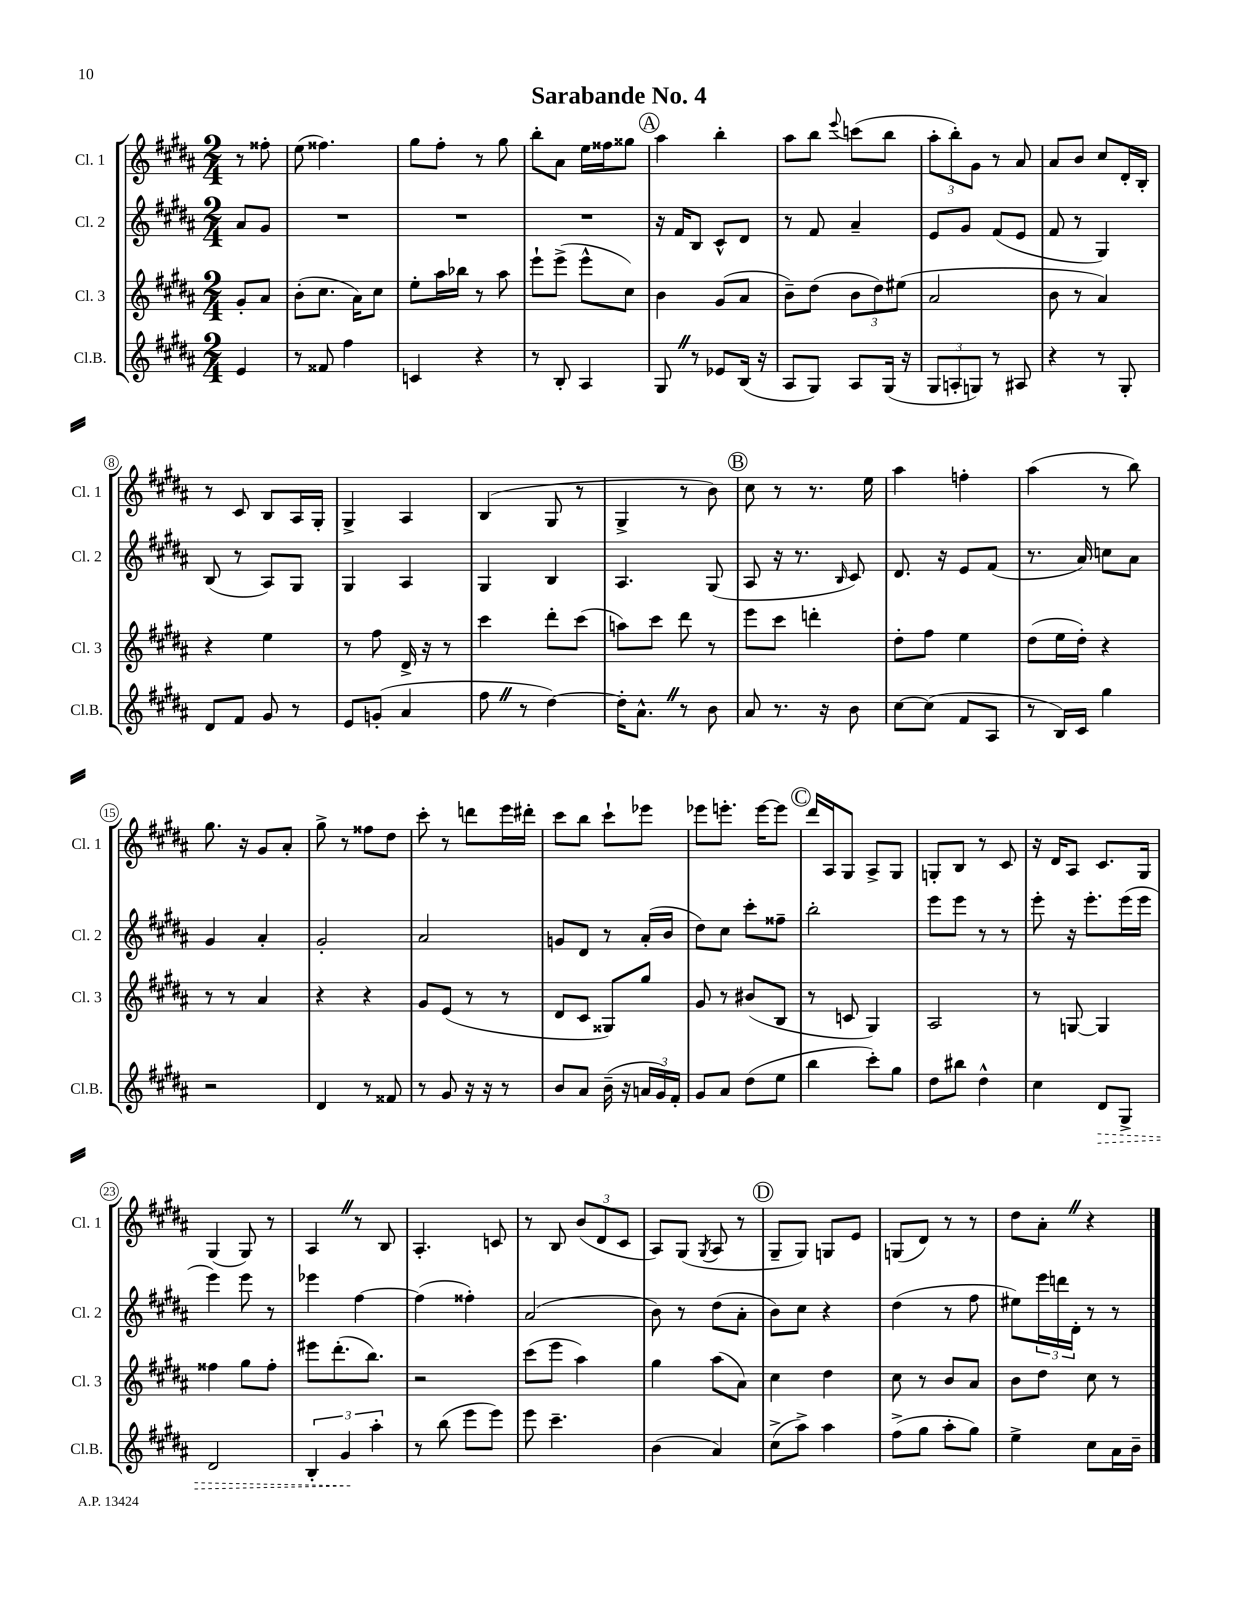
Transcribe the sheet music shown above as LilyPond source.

\header { title = "Sarabande No. 4" }
<<
\new StaffGroup <<
\new Staff = "s0" \with { instrumentName = "Cl. 1" shortInstrumentName = "Cl. 1" } {
    \clef treble \key b \major \numericTimeSignature \time 2/4 \partial 4
    r8 fisis''8-. |
    e''8( fisis''4.) |
    gis''8 fis''8-. r8 gis''8 |
    b''8-. ais'8 e''16 fisis''16 gisis''8 |
    \mark \markup { \circle "A" } ais''4 b''4-. |
    ais''8 b''8 \appoggiatura { e'''8 } c'''8( b''8 |
    \tuplet 3/2 { ais''8-. b''8-.) gis'8 } r8 ais'8 |
    ais'8 b'8 cis''8 dis'16-. b16-. |
    r8 cis'8 b8 ais16 gis16-. |
    gis4-> ais4 |
    b4( gis8 r8 |
    gis4-> r8 b'8) |
    \mark \markup { \circle "B" } cis''8 r8 r8. e''16 |
    ais''4 f''4-. |
    ais''4( r8 b''8) |
    gis''8. r16 gis'8 ais'8-. |
    gis''8-> r8 fisis''8 dis''8 |
    cis'''8-. r8 d'''8 e'''16 dis'''16-. |
    cis'''8 b''8 cis'''8-! ees'''8 |
    ees'''8 e'''8.-. e'''16~ e'''8 |
    \mark \markup { \circle "C" } dis'''16 ais16 gis8 ais8-> gis8 |
    g8-. b8 r8 cis'8 |
    r16 dis'16 ais8 cis'8. gis16 |
    gis4( gis8) r8 |
    ais4 \once \override BreathingSign.text = \markup { \musicglyph "scripts.caesura.straight" } \breathe r8 b8 |
    ais4.-. c'8 |
    r8 b8 \tuplet 3/2 { b'8( dis'8 cis'8 } |
    ais8) gis8( \acciaccatura { gis8 } ais8 r8 |
    \mark \markup { \circle "D" } gis8-- gis8) g8 e'8 |
    g8( dis'8) r8 r8 |
    dis''8 ais'8-. \once \override BreathingSign.text = \markup { \musicglyph "scripts.caesura.straight" } \breathe r4 \bar "|." |
}
\new Staff = "s1" \with { instrumentName = "Cl. 2" shortInstrumentName = "Cl. 2" } {
    \clef treble \key b \major \numericTimeSignature \time 2/4 \partial 4
    ais'8 gis'8 |
    R2 |
    R2 |
    R2 |
    \mark \markup { \circle "A" } r16 fis'16 b8 cis'8-^ dis'8 |
    r8 fis'8 ais'4-- |
    e'8 gis'8 fis'8( e'8 |
    fis'8 r8 gis4) |
    b8( r8 ais8) gis8 |
    gis4 ais4 |
    gis4 b4 |
    ais4. gis8( |
    \mark \markup { \circle "B" } ais8 r16 r8. \grace { b16 } cis'8) |
    dis'8. r16 e'8 fis'8( |
    r8. ais'16) c''8 ais'8 |
    gis'4 ais'4-. |
    gis'2-. |
    ais'2 |
    g'8 dis'8 r8 ais'16-.( b'16 |
    dis''8) cis''8 cis'''8-. fisis''8-- |
    \mark \markup { \circle "C" } b''2-. |
    e'''8 e'''8 r8 r8 |
    e'''8-. r16 e'''8.-. e'''16( e'''16 |
    e'''4) e'''8 r8 |
    ees'''4 fis''4~ |
    fis''4( fisis''4-.) |
    ais'2( |
    b'8) r8 dis''8( ais'8-. |
    \mark \markup { \circle "D" } b'8) cis''8 r4 |
    dis''4( r8 fis''8 |
    eis''8) \tuplet 3/2 { e'''16 d'''16 dis'16-. } r8 r8 \bar "|." |
}
\new Staff = "s2" \with { instrumentName = "Cl. 3" shortInstrumentName = "Cl. 3" } {
    \clef treble \key b \major \numericTimeSignature \time 2/4 \partial 4
    gis'8-. ais'8 |
    b'8-.( cis''8. ais'16) cis''8 |
    e''8-. ais''16 bes''16 r8 ais''8 |
    e'''8-! e'''8->( e'''8-^ cis''8) |
    \mark \markup { \circle "A" } b'4 gis'8( ais'8 |
    b'8--) dis''8( \tuplet 3/2 { b'8 dis''8) eis''8( } |
    ais'2 |
    b'8 r8 ais'4) |
    r4 e''4 |
    r8 fis''8 dis'16-> r16 r8 |
    cis'''4 dis'''8-. cis'''8( |
    a''8) cis'''8 dis'''8 r8 |
    \mark \markup { \circle "B" } e'''8 cis'''8 d'''4-. |
    dis''8-. fis''8 e''4 |
    dis''8( e''16 dis''16-.) r4 |
    r8 r8 ais'4 |
    r4 r4 |
    gis'8 e'8( r8 r8 |
    dis'8 cis'8 gisis8) gis''8 |
    gis'8 r8 bis'8( b8 |
    \mark \markup { \circle "C" } r8 c'8 gis4) |
    ais2 |
    r8 g8~ g4 |
    fisis''4 gis''8 fisis''8-. |
    eis'''8 dis'''8.-.( b''8.) |
    r2 |
    cis'''8( e'''8 ais''4) |
    gis''4 ais''8( ais'8) |
    \mark \markup { \circle "D" } cis''4 dis''4 |
    cis''8 r8 b'8 ais'8 |
    b'8 dis''8 cis''8 r8 \bar "|." |
}
\new Staff = "s3" \with { instrumentName = "Cl.B." shortInstrumentName = "Cl.B." } {
    \clef treble \key b \major \numericTimeSignature \time 2/4 \partial 4
    e'4 |
    r8 fisis'8 fis''4 |
    c'4 r4 |
    r8 b8-. ais4 |
    \mark \markup { \circle "A" } gis8 \once \override BreathingSign.text = \markup { \musicglyph "scripts.caesura.straight" } \breathe r8 ees'8 b16( r16 |
    ais8 gis8) ais8 gis16( r16 |
    \tuplet 3/2 { gis8 a8-. g8) } r8 ais8 |
    r4 r8 gis8-. |
    dis'8 fis'8 gis'8 r8 |
    e'8 g'8-.( ais'4 |
    fis''8 \once \override BreathingSign.text = \markup { \musicglyph "scripts.caesura.straight" } \breathe r8 dis''4~) |
    dis''16-. ais'8.-^ \once \override BreathingSign.text = \markup { \musicglyph "scripts.caesura.straight" } \breathe r8 b'8 |
    \mark \markup { \circle "B" } ais'8 r8. r16 b'8 |
    cis''8~ cis''8( fis'8 ais8 |
    r8 b16) cis'16 gis''4 |
    r2 |
    dis'4 r8 fisis'8 |
    r8 gis'8 r16 r16 r8 |
    b'8 ais'8 b'16--( r16 \tuplet 3/2 { a'16 gis'16) fis'16-. } |
    gis'8 ais'8 dis''8( e''8 |
    \mark \markup { \circle "C" } b''4 cis'''8-.) gis''8 |
    dis''8 bis''8 dis''4-^ |
    cis''4 \once \override Hairpin.style = #'dashed-line dis'8\> gis8-> |
    dis'2 |
    \tuplet 3/2 { b4-. gis'4\! ais''4-. } |
    r8 b''8( e'''8 e'''8) |
    e'''8 cis'''4.-- |
    b'4( ais'4) |
    \mark \markup { \circle "D" } cis''8->( ais''8->) ais''4 |
    fis''8->( gis''8 ais''8-. gis''8) |
    e''4-> cis''8 ais'16 b'16-- \bar "|." |
}
>>
>>
\layout { \context { \Score \override BarNumber.stencil = #(make-stencil-circler 0.1 0.3 ly:text-interface::print) } }
